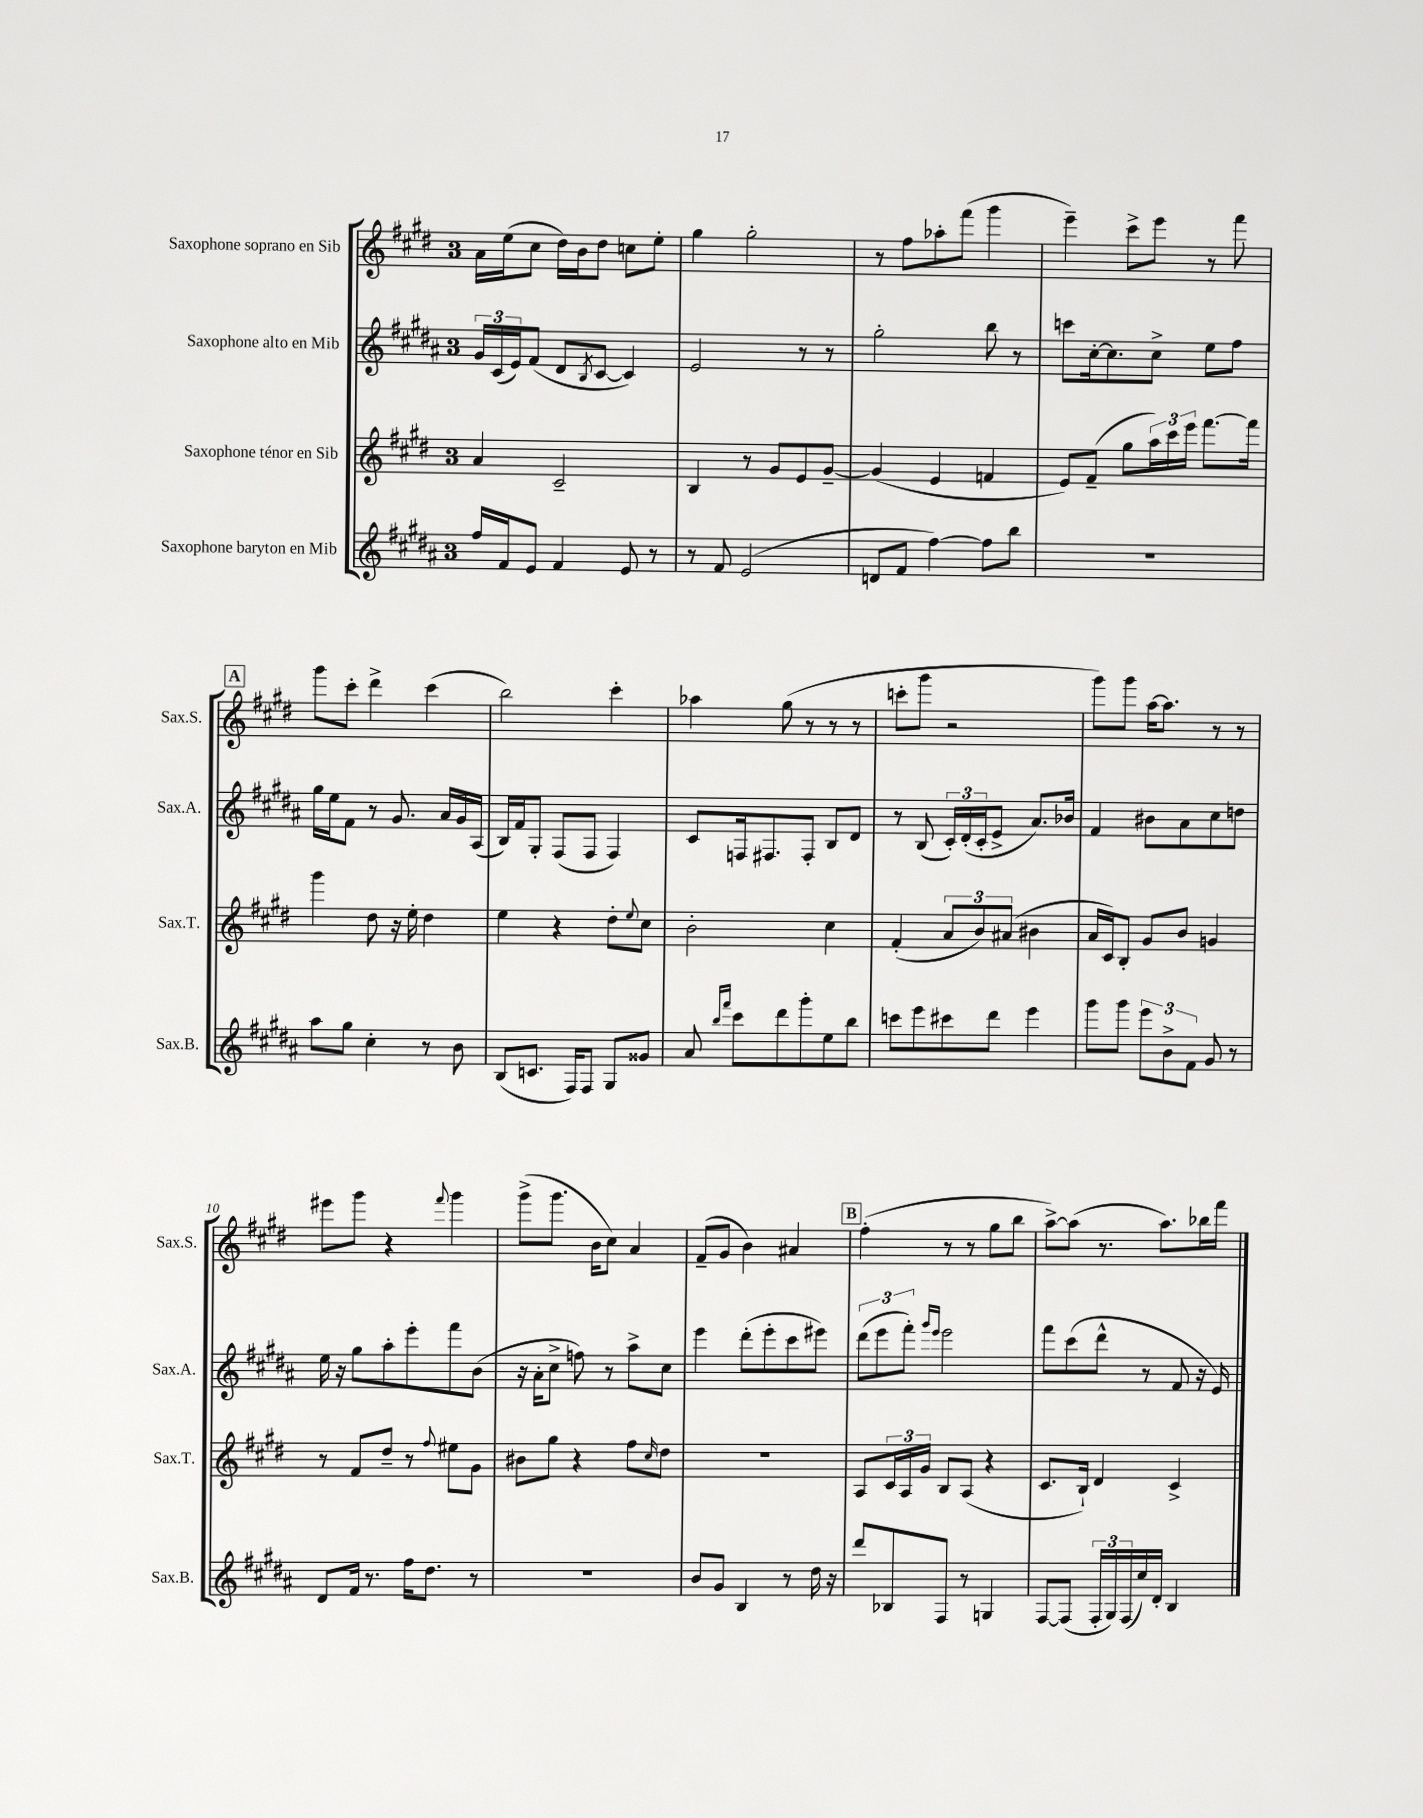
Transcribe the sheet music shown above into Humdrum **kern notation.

**kern	**kern	**kern	**kern
*part4	*part3	*part2	*part1
*staff4	*staff3	*staff2	*staff1
*I"Saxophone baryton en Mib	*I"Saxophone ténor en Sib	*I"Saxophone alto en Mib	*I"Saxophone soprano en Sib
*I'Sax.B.	*I'Sax.T.	*I'Sax.A.	*I'Sax.S.
*clefG2	*clefG2	*clefG2	*clefG2
*k[f#c#g#d#a#]	*k[f#c#g#d#]	*k[f#c#g#d#a#]	*k[f#c#g#d#]
*M3/4	*M3/4	*M3/4	*M3/4
=1	=1	=1	=1
16ff#/LL	4a/	24g#/LL	16a\LL
.	.	(24c#/	.
16f#/J	.	.	(16ee\J
.	.	24e/J)	.
8e/J	.	(8f#/J	8cc#\J
4f#/	2c#~/	8d#/L	16dd#\LL)
.	.	.	16b\J
.	.	8qB/	.
.	.	[8c#/J	8dd#\J
8e/	.	4c#/])	8ccn\L
8r	.	.	8ee'\J
=2	=2	=2	=2
8r	4B/	2e/	4gg#\
8f#/	.	.	.
(2e/	8r	.	2gg#'\
.	8g#/L	.	.
.	8e/	8r	.
.	[8g#~/J	8r	.
=3	=3	=3	=3
8dn/L	(4g#/]	2gg#'\	8r
8f#/J	.	.	8ff#\L
[4ff#\)	4e/	.	8aa-X'\
.	.	.	(8fff#\J
8ff#\L]	4fn/	8bb\	4ggg#\
8bb\J	.	8r	.
=4	=4	=4	=4
2.r	8e/L)	8cccn\L	4eee~\)
.	(8f#~/J	[16cc#'\k	.
.	.	8.cc#\]	.
.	8gg#\L	.	8ccc#^\L
.	24aa\L)	8cc#^\J	8eee\J
.	24ccc#\	.	.
.	24eee\JJ	.	.
.	[8.fff#\L	8ee\L	8r
.	.	8ff#\J	8fff#\
.	16fff#\Jk]	.	.
!!LO:LB:g=z
!!LO:REH:place=s1:t=A
=5	=5	=5	=5
8aa#\L	4ggg#\	16gg#\LL	8ggg#\L
.	.	16ee\J	.
8gg#\J	.	8f#\J	8ccc#'\J
4cc#'\	8dd#\	8r	4ddd#^\
.	16r	8.g#/	.
.	16ee'\	.	.
8r	4dd#\	.	(4ccc#\
.	.	16a#/LL	.
8b\	.	16g#/	.
.	.	(16A#/JJ	.
=6	=6	=6	=6
(8B/L	4ee\	16B/LL)	2bb\)
.	.	16f#/J	.
8.cn/J	.	8G#'/J	.
.	4r	(8F#/L	.
16F#/KL)	.	.	.
8F#/J	.	8F#/J	.
8G#/L	8dd#'\L	4F#/)	4ccc#'\
.	8qqee/	.	.
8g##X/J	8cc#\J	.	.
=7	=7	=7	=7
8a#/	2b'\	8c#/L	4aa-X\
16qqbb/LL	.	.	.
16qqfff#/JJ	.	.	.
8ccc#\L	.	16Fn/k	.
.	.	8.F#X/	.
8ddd#\	.	.	(8gg#\
8ggg#'\	.	8F#'/J	8r
8ee\	4cc#\	8B/L	8r
8bb\J	.	8d#/J	8r
=8	=8	=8	=8
8cccn\L	(4f#'/	8r	8cccn'\L
8eee\	.	(8B/	8ggg#\J
8ccc#X\	12a/L	24c#'/LL)	2r
.	.	(24d#'/	.
.	12b/)	24c#'/J	.
8ddd#\J	.	8e^/J	.
.	(12a#X/J	.	.
4eee\	4b#X\	8.a#/L)	.
.	.	16b-X/Jk	.
=9	=9	=9	=9
8ggg#\L	16a/LL	4f#/	8ggg#\L)
.	16c#/J)	.	.
8ggg#\J	8B'/J	.	8ggg#\J
12eee\L	8g#/L	8b#X\L	[16aa\KL
.	.	.	8.aa\J]
12b^\	.	.	.
.	8b/J	8a#\	.
12f#\J	.	.	.
8g#/	4gn/	8cc#\	8r
8r	.	8ddn\J	8r
!!LO:LB:g=z
=10	=10	=10	=10
8d#/L	8r	16ee\	8eee#X\L
.	.	16r	.
16f#/Jk	8f#/L	8gg#\L	8ggg#\J
8.r	.	.	.
.	8dd#~/J	8aa#'\	4r
16ff#\KL	8r	8eee'\	.
8.dd#\J	.	.	.
.	8qqff#/	.	8qqfff#/
.	8ee#X\L	8fff#\	4ggg#\
8r	8g#\J	(8b\J	.
=11	=11	=11	=11
2.r	8b#X\L	16r	(8ggg#^\L
.	.	16a#'\KL	.
.	8gg#\J	8cc#^\J	8.ggg#\J
.	4r	8ffn\)	.
.	.	.	16b\KL
.	.	8r	8cc#\J)
.	8ff#\L	8aa#^\L	4a/
.	16qqcc#/	.	.
.	8dd#\J	8cc#\J	.
=12	=12	=12	=12
8b/L	2.r	4eee\	(8f#~/L
8g#/J	.	.	8g#/J
4B/	.	(8ddd#'\L	4b\)
.	.	8eee'\	.
8r	.	8ccc#\	4a#X/
16dd#\	.	8eee#X\J)	.
16r	.	.	.
!!LO:REH:place=s1:t=B
=13	=13	=13	=13
8ddd#/L	8A/L	(12ddd#\L	(4ff#'\
.	.	12eee\	.
8B-X/	24c#/L	.	.
.	24A/	12fff#'\J)	.
.	24g#/JJ	.	.
.	.	16qqggg#/LL	.
.	.	16qqeee/JJ	.
8F#/J	8B/L	2eee\	8r
8r	(8A/J	.	8r
4Gn/	4r	.	8gg#\L
.	.	.	8bb\J
=14	=14	=14	=14
[8F#/L	8.c#/L	8fff#\L	[8aa^\L)
(8F#/J]	.	(8ccc#\	(8aa\J]
.	16B`/Jk)	.	.
24F#'/LL	4d#/	8ddd#^^\J	8.r
24G#/)	.	.	.
(24F#/	.	.	.
16cc#/)	.	8r	.
16d#'/JJ	.	.	8.aa\L)
4B/	4c#^/	8f#/	.
.	.	16r	16bb-X\L
.	.	16e/)	16fff#\JJ
==	==	==	==
*-	*-	*-	*-
